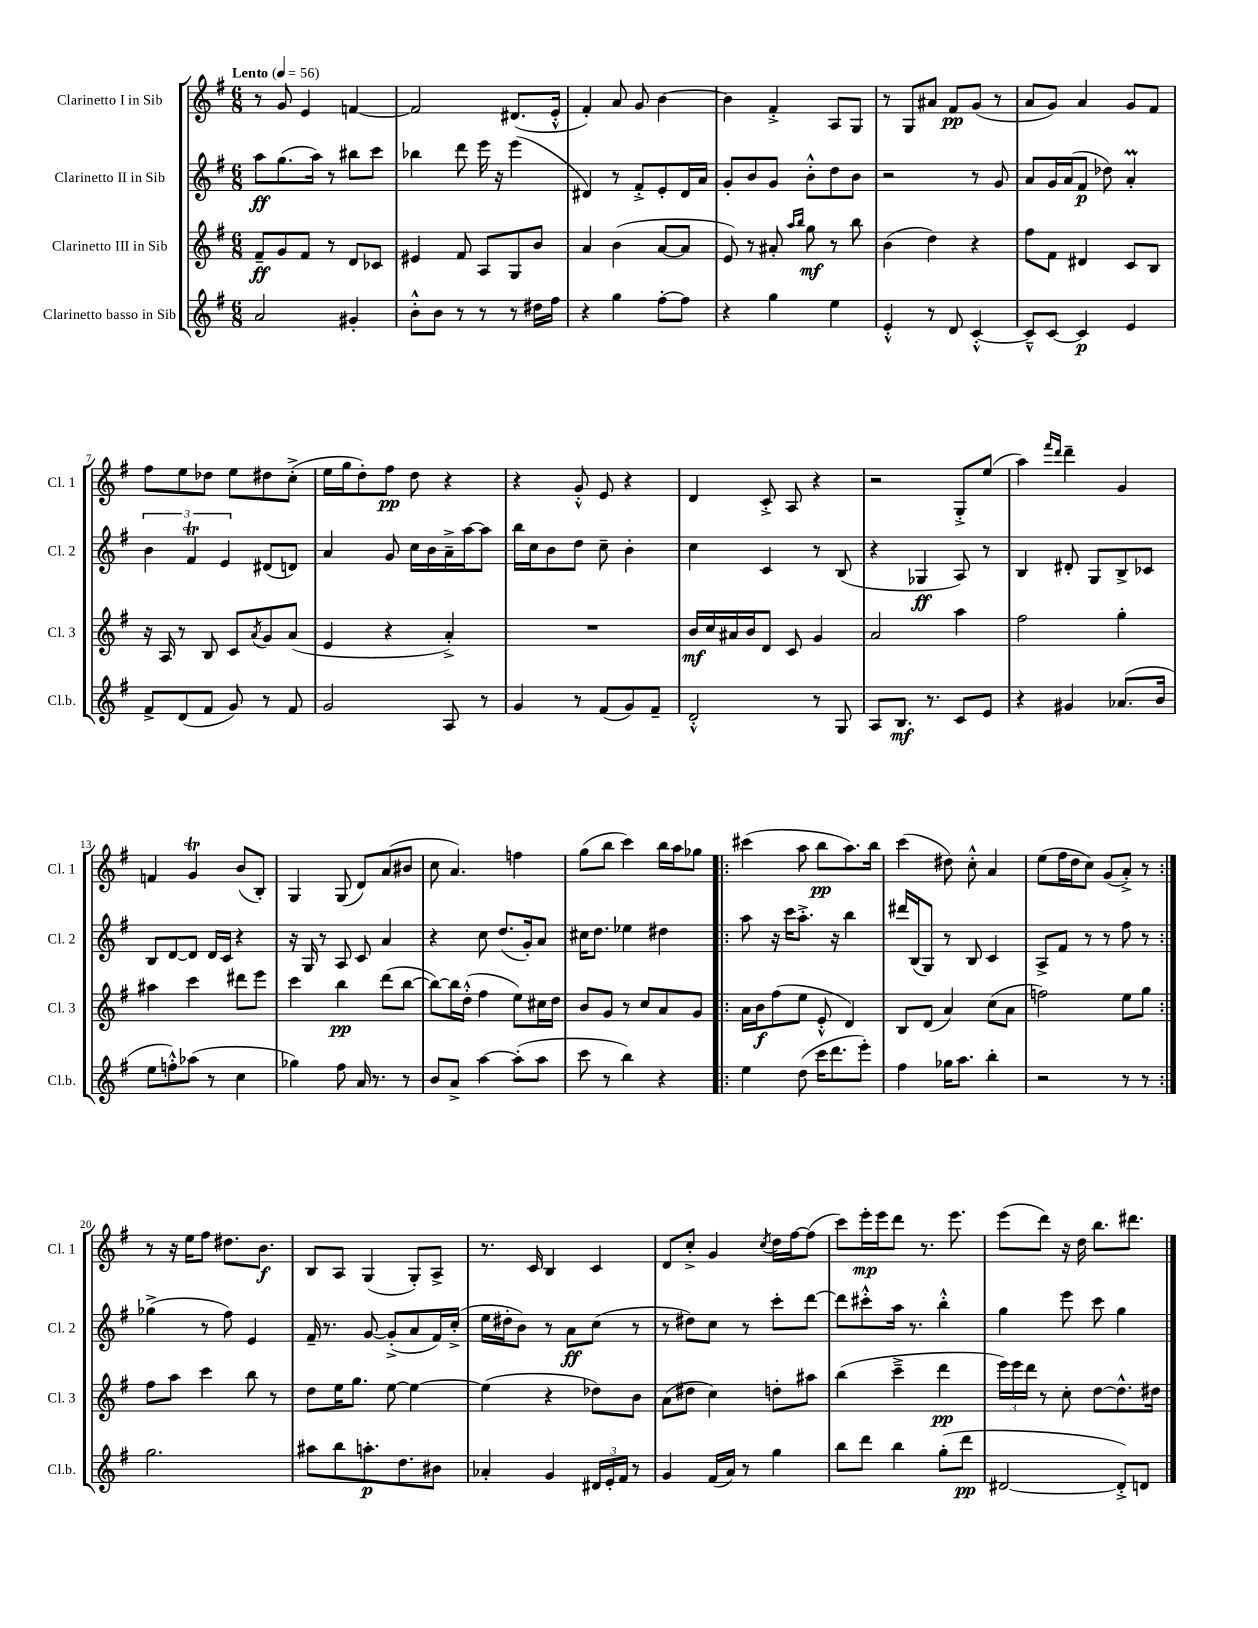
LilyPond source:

<<
\new StaffGroup <<
\new Staff = "s0" \with { instrumentName = "Clarinetto I in Sib" shortInstrumentName = "Cl. 1" } {
    \clef treble \key g \major \numericTimeSignature \time 6/8 \tempo "Lento" 4 = 56
    r8 g'8 e'4 f'4~ |
    f'2 dis'8.( e'16-.-^ |
    fis'4-.) a'8 g'8 b'4~ |
    b'4 fis'4-.-> a8 g8 |
    r8 g8 ais'8 fis'8\pp g'8( r8 |
    a'8 g'8) a'4 g'8 fis'8 |
    fis''8 e''8 des''8 e''8 dis''8 c''8-.->( |
    e''16 g''16 d''8-.) fis''8\pp d''8 r4 |
    r4 g'8-.-^ e'8 r4 |
    d'4 c'8-.-> a8 r4 |
    r2 g8-.-> e''8( |
    a''4) \grace { fis'''16 d'''16 } d'''4-- g'4 |
    f'4 g'4\trill b'8( b8-.) |
    g4 g8( d'8) a'8( bis'8 |
    c''8 a'4.) f''4 |
    g''8( b''8 c'''4) b''16 a''16 ges''8 |
    \repeat volta 2 { cis'''4( a''8 b''8\pp a''8.) b''16 |
    c'''4( dis''8) c''8-.-^ a'4 |
    e''8( fis''16 d''16 c''8) g'8( a'8-.->) r8 | }
    r8 r16 e''16 fis''8 dis''8. b'8.\f |
    b8 a8 g4( g8-.) a8-> |
    r8. c'16 b4 c'4 |
    d'8 c''8-.-> g'4 \acciaccatura { c''8 } d''16 fis''16~ fis''8( |
    c'''8) e'''16-.\mp e'''16 d'''8 r8. e'''8. |
    e'''8( d'''8) r16 d''16 b''8. dis'''8. \bar "|." |
}
\new Staff = "s1" \with { instrumentName = "Clarinetto II in Sib" shortInstrumentName = "Cl. 2" } {
    \clef treble \key g \major \numericTimeSignature \time 6/8
    a''8\ff g''8.( a''16) r8 bis''8 c'''8 |
    bes''4 d'''8 e'''16 r16 e'''4( |
    dis'4) r8 fis'8-.-> e'8-. dis'16 a'16 |
    g'8-. b'8 g'8 b'8-.-^ d''8 b'8 |
    r2 r8 g'8 |
    a'8 g'16 a'16( fis'8\p des''8) a'4-.\prall |
    \tuplet 3/2 { b'4 fis'4\trill e'4 } dis'8( d'8) |
    a'4 g'8 c''16 b'16 a'16---> a''16~ a''8 |
    b''16 c''16 b'8 d''8 c''8-- b'4-. |
    c''4 c'4 r8 b8( |
    r4 ges4\ff a8) r8 |
    b4 dis'8-. g8 b8-> ces'8 |
    b8 d'8~ d'8 d'16 c'16 r4 |
    r16 g16 r8 a8 c'8 a'4 |
    r4 c''8 d''8.( g'16-.) a'8 |
    cis''16 d''8. ees''4 dis''4 |
    \repeat volta 2 { a''8 r16 c'''16 a''8.-.-> r16 b''4 |
    dis'''16 b16( g8) r8 b8 c'4 |
    a8-> fis'8 r8 r8 fis''8 r8 | }
    ges''4->( r8 fis''8) e'4 |
    fis'16-- r8. g'8~ g'8-.->( a'8 fis'16) c''16-.->( |
    e''16 dis''16-. b'8) r8 a'8\ff c''8( r8 |
    r8 dis''8) c''8 r8 c'''8-. d'''8~ |
    d'''8 cis'''8-.-^ a''16 r8. b''4-.-^ |
    g''4 e'''8 c'''8 g''4 \bar "|." |
}
\new Staff = "s2" \with { instrumentName = "Clarinetto III in Sib" shortInstrumentName = "Cl. 3" } {
    \clef treble \key g \major \numericTimeSignature \time 6/8
    fis'8--\ff g'8 fis'8 r8 d'8 ces'8 |
    eis'4 fis'8 a8 g8 b'8 |
    a'4 b'4( a'8~ a'8 |
    e'8) r8 ais'8-. \grace { a''16 b''16 } g''8\mf r8 b''8 |
    b'4( d''4) r4 |
    fis''8 fis'8 dis'4 c'8 b8 |
    r16 a16 r8 b8 c'8 \acciaccatura { a'8 } g'8 a'8( |
    e'4 r4 a'4-.->) |
    R2. |
    b'16\mf c''16 ais'16 b'16 d'8 c'8 g'4 |
    a'2 a''4 |
    fis''2 g''4-. |
    ais''4 c'''4 dis'''8 e'''8 |
    c'''4 b''4\pp d'''8( b''8~ |
    b''8~) b''16 d''16-.-^( fis''4 e''8) cis''16 d''16 |
    b'8 g'8 r8 c''8 a'8 g'8 |
    \repeat volta 2 { a'16 b'16\f fis''8( e''8 e'8-.-^ d'4) |
    b8 d'8( a'4) c''8( a'8 |
    f''2) e''8 g''8 | }
    fis''8 a''8 c'''4 b''8 r8 |
    d''8 e''16 g''8. e''8~ e''4~ |
    e''4( r4 des''8) b'8 |
    a'8( dis''8 c''4) d''8-. ais''8 |
    b''4( c'''4---> d'''4\pp |
    \tuplet 3/2 { e'''16) e'''16 d'''16 } r8 c''8-. d''8~ d''8.-^ dis''16 \bar "|." |
}
\new Staff = "s3" \with { instrumentName = "Clarinetto basso in Sib" shortInstrumentName = "Cl.b." } {
    \clef treble \key g \major \numericTimeSignature \time 6/8
    a'2 gis'4-. |
    b'8-.-^ b'8 r8 r8 r8 dis''16 fis''16 |
    r4 g''4 fis''8~-. fis''8 |
    r4 g''4 e''4 |
    e'4-.-^ r8 d'8 c'4~-.-^ |
    c'8---^ c'8~ c'4\p e'4 |
    fis'8-> d'8( fis'8 g'8) r8 fis'8 |
    g'2 a8 r8 |
    g'4 r8 fis'8( g'8) fis'8-- |
    d'2-.-^ r8 g8 |
    a8 b8.\mf r8. c'8 e'8 |
    r4 gis'4 aes'8.( b'16 |
    e''8 f''8-.-^) aes''8( r8 c''4 |
    ges''4) fis''8 a'16 r8. r8 |
    b'8 a'8-> a''4~ a''8-.( a''8 |
    c'''8 r8 b''4) r4 |
    \repeat volta 2 { e''4 d''8( c'''16 d'''8. e'''8-.) |
    fis''4 ges''16 a''8. b''4-. |
    r2 r8 r8 | }
    g''2. |
    ais''8 b''8 a''8.-.\p d''8. bis'8 |
    aes'4-. g'4 \tuplet 3/2 { dis'16 e'16-. fis'16 } r8 |
    g'4 fis'16( a'16) r8 g''4 |
    b''8 d'''8 b''4 g''8-.( d'''8\pp |
    dis'2~ dis'8-.->) d'8 \bar "|." |
}
>>
>>
